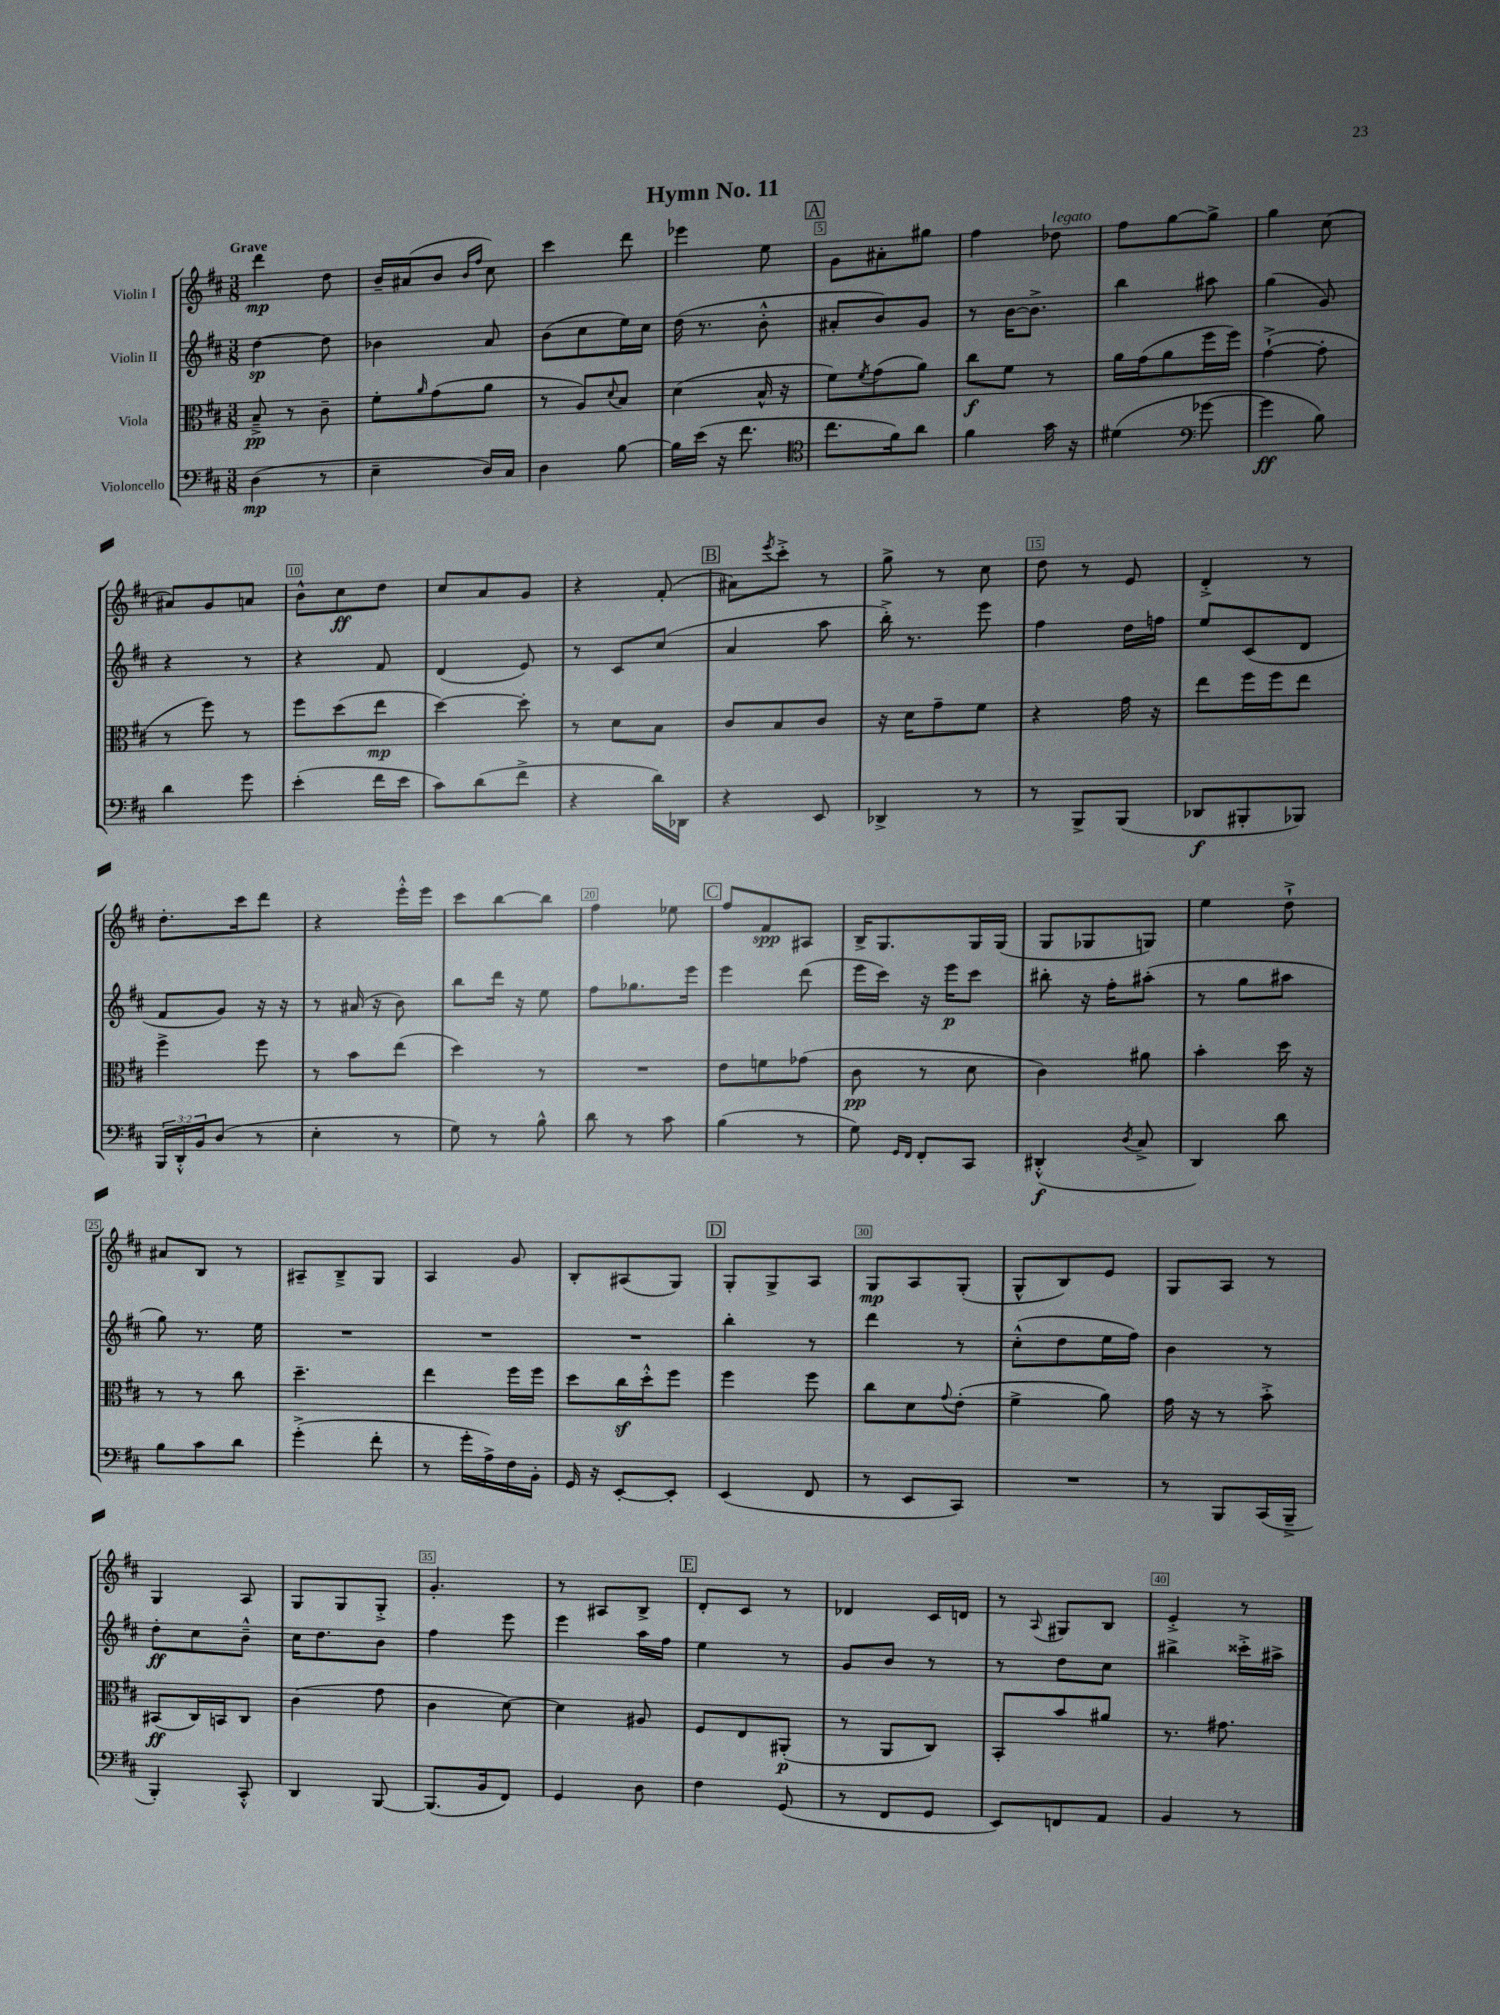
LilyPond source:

\header { title = "Hymn No. 11" }
<<
\new StaffGroup <<
\new Staff = "s0" \with { instrumentName = "Violin I" } {
    \clef treble \key d \major \numericTimeSignature \time 3/8 \tempo "Grave"
    d'''4\mp d''8 |
    b'16-- ais'16( b'8 \grace { b'16 fis''16 } cis''8) |
    cis'''4 d'''8 |
    ees'''4 e''8 |
    \mark \markup { \box "A" } g'8 ais'8-. gis''8 |
    fis''4 des''8^\markup { \italic "legato" } |
    fis''8 g''8~ g''8-> |
    g''4 cis''8( |
    ais'8) g'8 a'8 |
    b'8-^ cis''8\ff d''8 |
    cis''8 a'8 g'8 |
    r4 fis'8-.( |
    \mark \markup { \box "B" } ais'8) \acciaccatura { e'''8 } cis'''8-.-> r8 |
    g''8-> r8 cis''8 |
    d''8 r8 e'8 |
    d'4-.-> r8 |
    d''8.-. cis'''16 d'''8 |
    r4 e'''16-.-^ e'''16 |
    cis'''8 b''8~ b''8 |
    fis''4 ees''8 |
    \mark \markup { \box "C" } fis''8 fis'8\spp ais8 |
    b16-> g8. g16 g16( |
    g8 ges8 g8) |
    e''4 d''8-!-> |
    ais'8 b8 r8 |
    ais8-- b8---> g8 |
    a4 g'8 |
    b8-. ais8( g8) |
    \mark \markup { \box "D" } g8-. g8-> a8 |
    g8\mp a8 g8-.( |
    g8-^ b8) e'8 |
    g8 a8 r8 |
    g4 a8 |
    g8 g8 g8-.-> |
    g'4.-. |
    r8 ais8 b8-> |
    \mark \markup { \box "E" } d'8-. cis'8 r8 |
    des'4 cis'16 d'16 |
    r8 \appoggiatura { a8 } gis8 b8 |
    e'4-.-> r8 \bar "|." |
}
\new Staff = "s1" \with { instrumentName = "Violin II" } {
    \clef treble \key d \major \numericTimeSignature \time 3/8
    d''4~\sp d''8 |
    bes'4 a'8 |
    b'8( cis''8 e''16) cis''16 |
    d''16( r8. b'8-.-^ |
    \mark \markup { \box "A" } ais'8-. b'8) g'8 |
    r8 b'16~ b'8.-> |
    b''4 ais''8 |
    g''4( g'8) |
    r4 r8 |
    r4 fis'8 |
    d'4( e'8) |
    r8 cis'8 cis''8( |
    \mark \markup { \box "B" } a'4 a''8 |
    b''16-.->) r8. e'''8 |
    fis''4 d''16 f''16 |
    e''8 cis'8( d'8 |
    fis'8 g'8) r16 r16 |
    r8 ais'16( r16 b'8) |
    b''8 d'''16 r16 e''8 |
    fis''8 ges''8. e'''16 |
    \mark \markup { \box "C" } e'''4 d'''8( |
    e'''16 cis'''16) r16 e'''16\p cis'''8 |
    bis''8-. r16 fis''16-. ais''8-.( |
    r8 g''8 ais''8 |
    g''8) r8. e''16 |
    R4. |
    R4. |
    R4. |
    \mark \markup { \box "D" } b''4-. r8 |
    d'''4 r8 |
    cis''8-.-^( d''8 e''16 fis''16) |
    b'4 r8 |
    d''8-.\ff cis''8 b'8---^ |
    cis''16 d''8. b'8 |
    fis''4 e'''8 |
    e'''4 a''16 fis''16 |
    \mark \markup { \box "E" } e''4 r8 |
    g'8 b'8 r8 |
    r8 d''8 cis''8 |
    bis''4-> cisis'''16-.-> ais''16-> \bar "|." |
}
\new Staff = "s2" \with { instrumentName = "Viola" } {
    \clef alto \key d \major \numericTimeSignature \time 3/8
    b8--->\pp r8 cis'8-- |
    fis'8-. \grace { a'16 } g'8( a'8 |
    r8 a8) \appoggiatura { d'8 } b8 |
    d'4( b16-^ r16 |
    \mark \markup { \box "A" } fis'8) \acciaccatura { fis'8 } g'8( a'8) |
    cis''8\f fis'8 r8 |
    a'16 g'16( a'8 fis''16 fis''16) |
    g'4~-!->( g'8-. |
    r8 fis''8) r8 |
    fis''8 d''8( e''8\mp |
    d''4~) d''8-. |
    r8 d'8 b8 |
    \mark \markup { \box "B" } cis'8 b8 cis'8 |
    r16 d'16 g'8-- fis'8 |
    r4 g'16 r16 |
    e''8 fis''16 fis''16 e''8 |
    fis''4-> fis''8 |
    r8 b'8 e''8( |
    d''4) r8 |
    R4. |
    \mark \markup { \box "C" } e'8 f'8 ges'8( |
    cis'8\pp r8 d'8 |
    cis'4) ais'8 |
    b'4-. d''16 r16 |
    r8 r8 cis''8 |
    d''4.-- |
    e''4 fis''16 fis''16 |
    d''8 cis''16\sf d''16-.-^ fis''8 |
    \mark \markup { \box "D" } fis''4 fis''8 |
    cis''8 d'8 \appoggiatura { g'8 } e'8-.( |
    fis'4-> a'8) |
    g'16 r16 r8 b'8-.-> |
    bis,8\ff( cis16) b,16 cis8 |
    cis'4( g'8 |
    cis'4 d'8~) |
    d'4 ais8 |
    \mark \markup { \box "E" } fis8 e8 ais,8-.\p( |
    r8 a,8 cis8) |
    b,8-. b'8 ais'8 |
    r8. gis'8. \bar "|." |
}
\new Staff = "s3" \with { instrumentName = "Violoncello" } {
    \clef bass \key d \major \numericTimeSignature \time 3/8 \override Staff.TupletNumber.text = #tuplet-number::calc-fraction-text
    d4\mp( r8 |
    e4-- d16) cis16 |
    d4 b8~ |
    b16 e'16( r16 fis'8. |
    \mark \markup { \box "A" } \clef tenor cis''8. fis'16) a'8 |
    fis'4 g'16 r16 |
    dis'4( \clef bass ges'8~ |
    ges'4\ff b8) |
    d'4 g'8 |
    e'4-.( fis'16 e'16 |
    cis'8) d'8( fis'8-> |
    r4 d'16) des,16 |
    \mark \markup { \box "B" } r4 e,8 |
    des,4-> r8 |
    r8 b,,8-> b,,8( |
    des,8\f bis,,8-. bes,,8) |
    \tuplet 3/2 { b,,16 d,16-.-^ b,16 } d8( r8 |
    e4-. r8 |
    g8) r8 b8-^ |
    d'8 r8 cis'8 |
    \mark \markup { \box "C" } b4( r8 |
    g8) \grace { g,16 fis,16 } fis,8-. cis,8 |
    dis,4-.-^\f( \acciaccatura { d8 } cis8-> |
    d,4) d'8 |
    b8 cis'8 d'8 |
    g'4-.->( fis'8-. |
    r8 g'16-. a16->) fis16 b,16-. |
    g,16 r16 e,8~-. e,8-. |
    \mark \markup { \box "D" } e,4( fis,8 |
    r8 e,8 cis,8) |
    R4. |
    r8 b,,8 cis,16( b,,16---> |
    b,,4-.) cis,8-.-^ |
    d,4 b,,8~ |
    b,,8.( b,16 fis,8) |
    g,4 d8 |
    \mark \markup { \box "E" } fis4 g,8( |
    r8 fis,8 g,8 |
    e,8) f,8 a,8 |
    b,4 r8 \bar "|." |
}
>>
>>
\layout { \context { \Score \override BarNumber.break-visibility = ##(#f #t #t) barNumberVisibility = #(every-nth-bar-number-visible 5) \override BarNumber.stencil = #(make-stencil-boxer 0.1 0.3 ly:text-interface::print) } }
